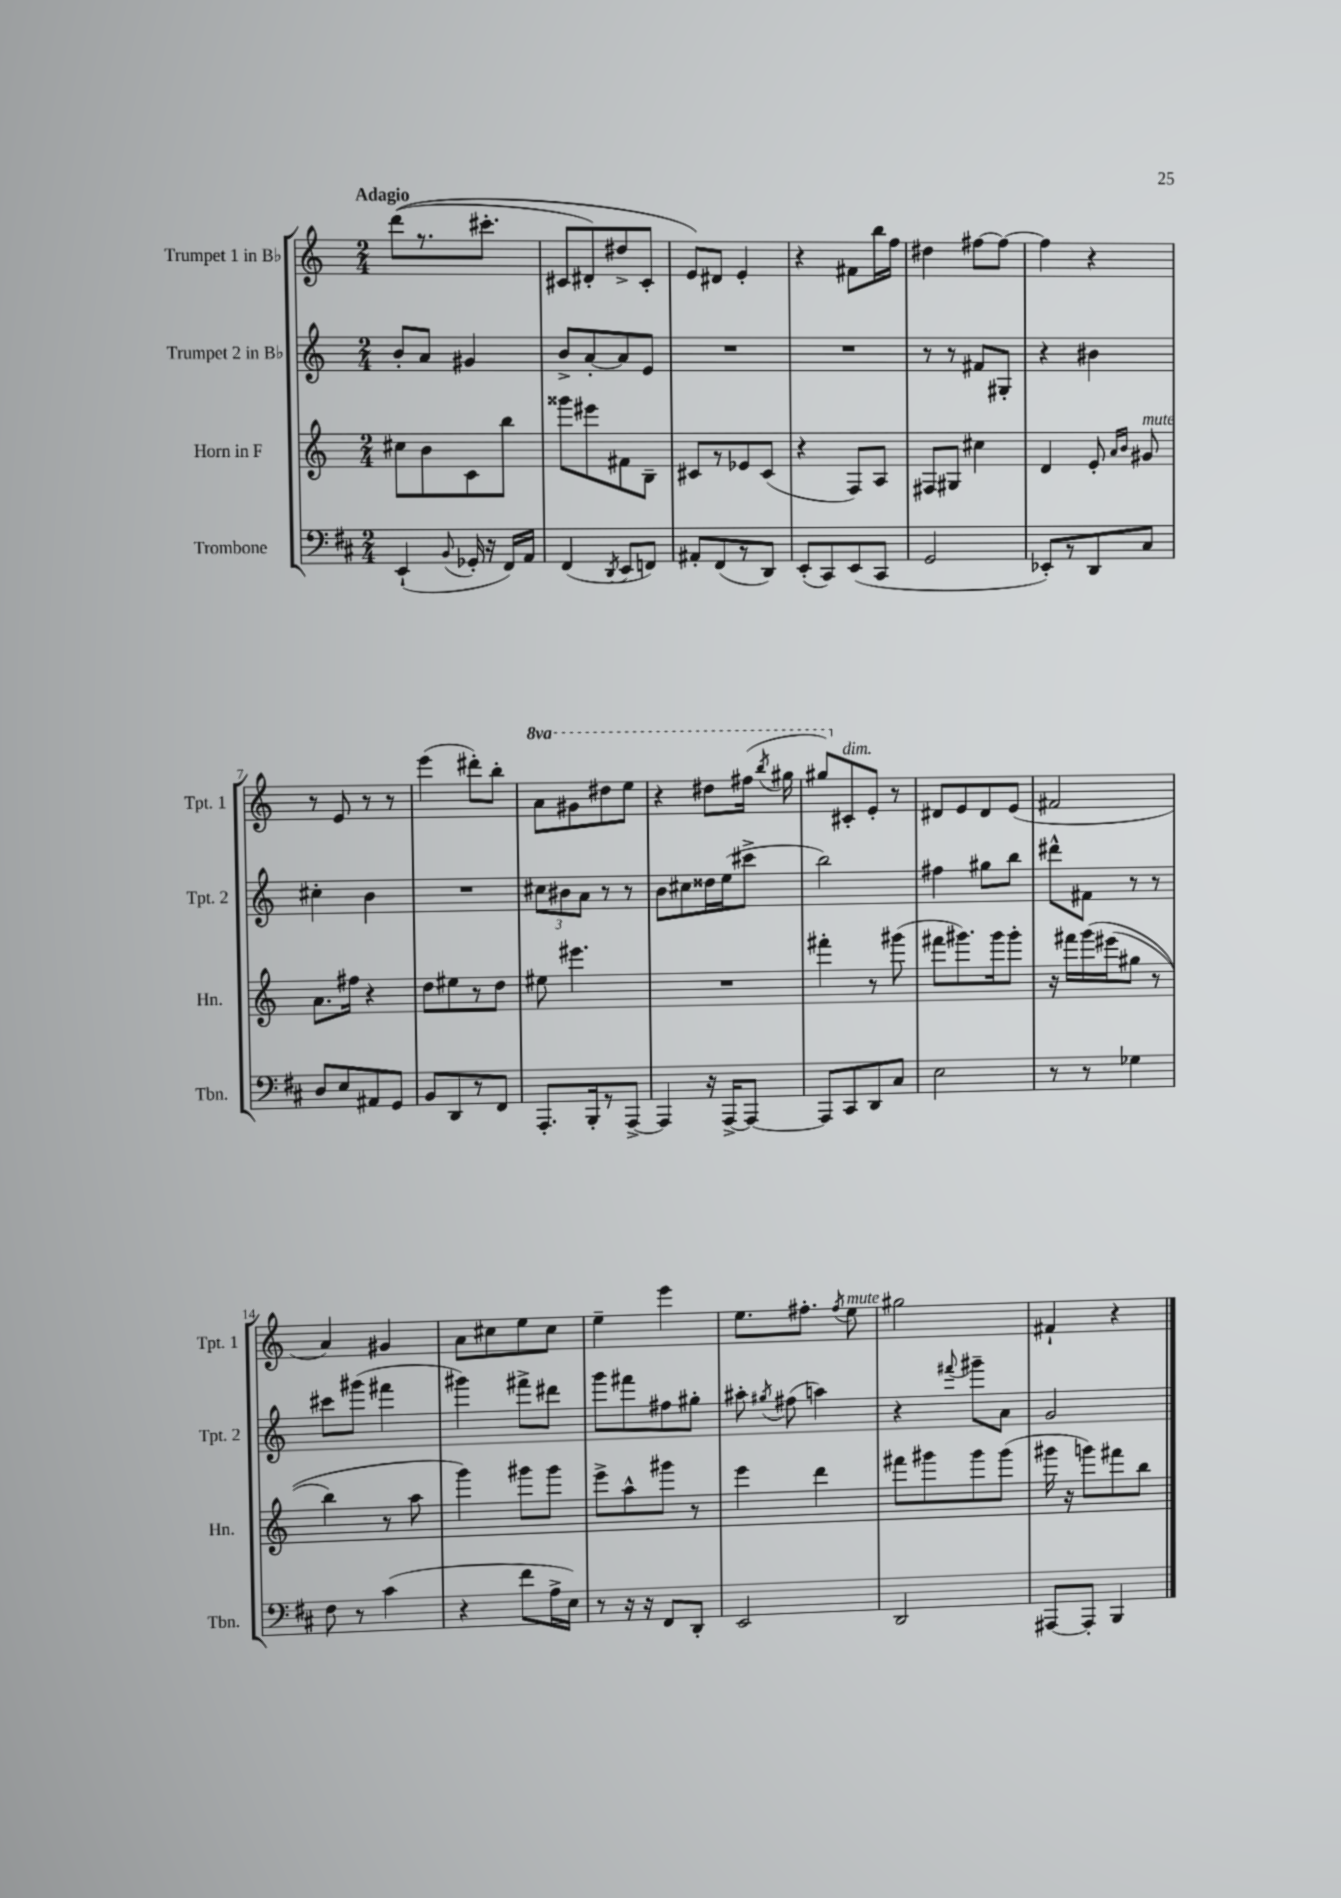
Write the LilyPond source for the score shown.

<<
\new StaffGroup <<
\new Staff = "s0" \with { instrumentName = "Trumpet 1 in Bb" shortInstrumentName = "Tpt. 1" } {
    \clef treble \key c \major \numericTimeSignature \time 2/4 \set Staff.ottavationMarkups = #ottavation-simple-ordinals \tempo "Adagio"
    \autoBeamOff d'''8[(\( r8. cis'''8.]-. |
    cis'8[ dis'8-.) dis''8-> cis'8]-. |
    e'8[\) dis'8] e'4-. |
    r4 fis'8[ b''16 f''16] |
    dis''4 fis''8[~ fis''8]~ |
    fis''4 r4 |
    r8 e'8 r8 r8 |
    e'''4( dis'''8[-.) b''8]-. |
    \ottava #1 a''8[ gis''8 dis'''8 e'''8] |
    r4 dis'''8[ fis'''16]( \acciaccatura { b'''8 } gis'''16 |
    gis'''8[) \ottava #0 cis'8-.^\markup { \italic "dim." } e'8]-. r8 |
    dis'8[ e'8 dis'8 e'8]( |
    fis'2 |
    a'4) gis'4 |
    a'8[ cis''8 e''8 cis''8] |
    e''4-- e'''4 |
    e''8.[ fis''8.]-. \acciaccatura { fis''8 } e''8^\markup { \italic "mute" } |
    gis''2 |
    fis'4-! r4 \bar "|." |
}
\new Staff = "s1" \with { instrumentName = "Trumpet 2 in Bb" shortInstrumentName = "Tpt. 2" } {
    \clef treble \key c \major \numericTimeSignature \time 2/4
    \autoBeamOff b'8[-. a'8] gis'4 |
    b'8[-> a'8~-. a'8 e'8] |
    R2 |
    R2 |
    r8 r8 fis'8[ gis8]-. |
    r4 bis'4 |
    cis''4-. b'4 |
    R2 |
    \tuplet 3/2 { cis''8[ bis'8 a'8] } r8 r8 |
    b'8[ cis''8 disis''16 e''16( cis'''8]-> |
    b''2) |
    fis''4 gis''8[ b''8] |
    dis'''8[-^ fis'8] r8 r8 |
    cis'''8[ gis'''8]( fis'''4 |
    gis'''4) fis'''8[-> dis'''8] |
    g'''8[ fis'''8 fis''8 gis''8]-. |
    ais''8-. \acciaccatura { gis''8 } fis''8( a''4) |
    r4 \appoggiatura { fis'''8 } gis'''8[-- a'8] |
    g'2 \bar "|." |
}
\new Staff = "s2" \with { instrumentName = "Horn in F" shortInstrumentName = "Hn." } {
    \clef treble \key c \major \numericTimeSignature \time 2/4
    \autoBeamOff cis''8[ b'8 c'8 b''8] |
    gisis'''8[ eis'''8 fis'8 b8]-- |
    cis'8[ r8 ees'8 cis'8]( |
    r4 f8[) a8] |
    fis8[ gis8] cis''4 |
    d'4 e'8-. \grace { a'16[ b'16] } gis'8^\markup { \italic "mute" } |
    a'8.[ fis''16] r4 |
    d''8[ eis''8 r8 d''8] |
    eis''8 eis'''4. |
    R2 |
    fis'''4-. r8 gis'''8( |
    fis'''8[ gis'''8.) gis'''16 gis'''8]-. |
    r16 fis'''16[ g'''16\( eis'''16( gis''8] r8 |
    b''4) r8 a''8 |
    g'''4\) gis'''8[ gis'''8] |
    e'''8[-> a''8-^ gis'''8] r8 |
    e'''4 d'''4 |
    fis'''8[ gis'''8 gis'''8 gis'''8]( |
    gis'''16 r16 g'''8[) fis'''8 b''8] \bar "|." |
}
\new Staff = "s3" \with { instrumentName = "Trombone" shortInstrumentName = "Tbn." } {
    \clef bass \key d \major \numericTimeSignature \time 2/4
    \autoBeamOff e,4-!( \appoggiatura { b,8 } ges,16-. r16 fis,16[) a,16] |
    fis,4( \acciaccatura { d,8 } e,8[ f,8]) |
    ais,8[-. fis,8( r8 d,8]) |
    e,8[-.( cis,8) e,8( cis,8] |
    g,2 |
    ees,8[-.) r8 d,8 cis8] |
    d8[ e8 ais,8 g,8] |
    b,8[ d,8 r8 fis,8] |
    a,,8.[-. b,,16-. r8 a,,8]~-> |
    a,,4 r16 a,,16[~-> a,,8]~ |
    a,,8[ cis,8 d,8 cis8] |
    e2 |
    r8 r8 ges4 |
    fis8 r8 cis'4( |
    r4 fis'8[ a16-> e16]) |
    r8 r16 r16 fis,8[ d,8]-. |
    e,2 |
    d,2 |
    ais,,8[~ ais,,8]-. b,,4 \bar "|." |
}
>>
>>
